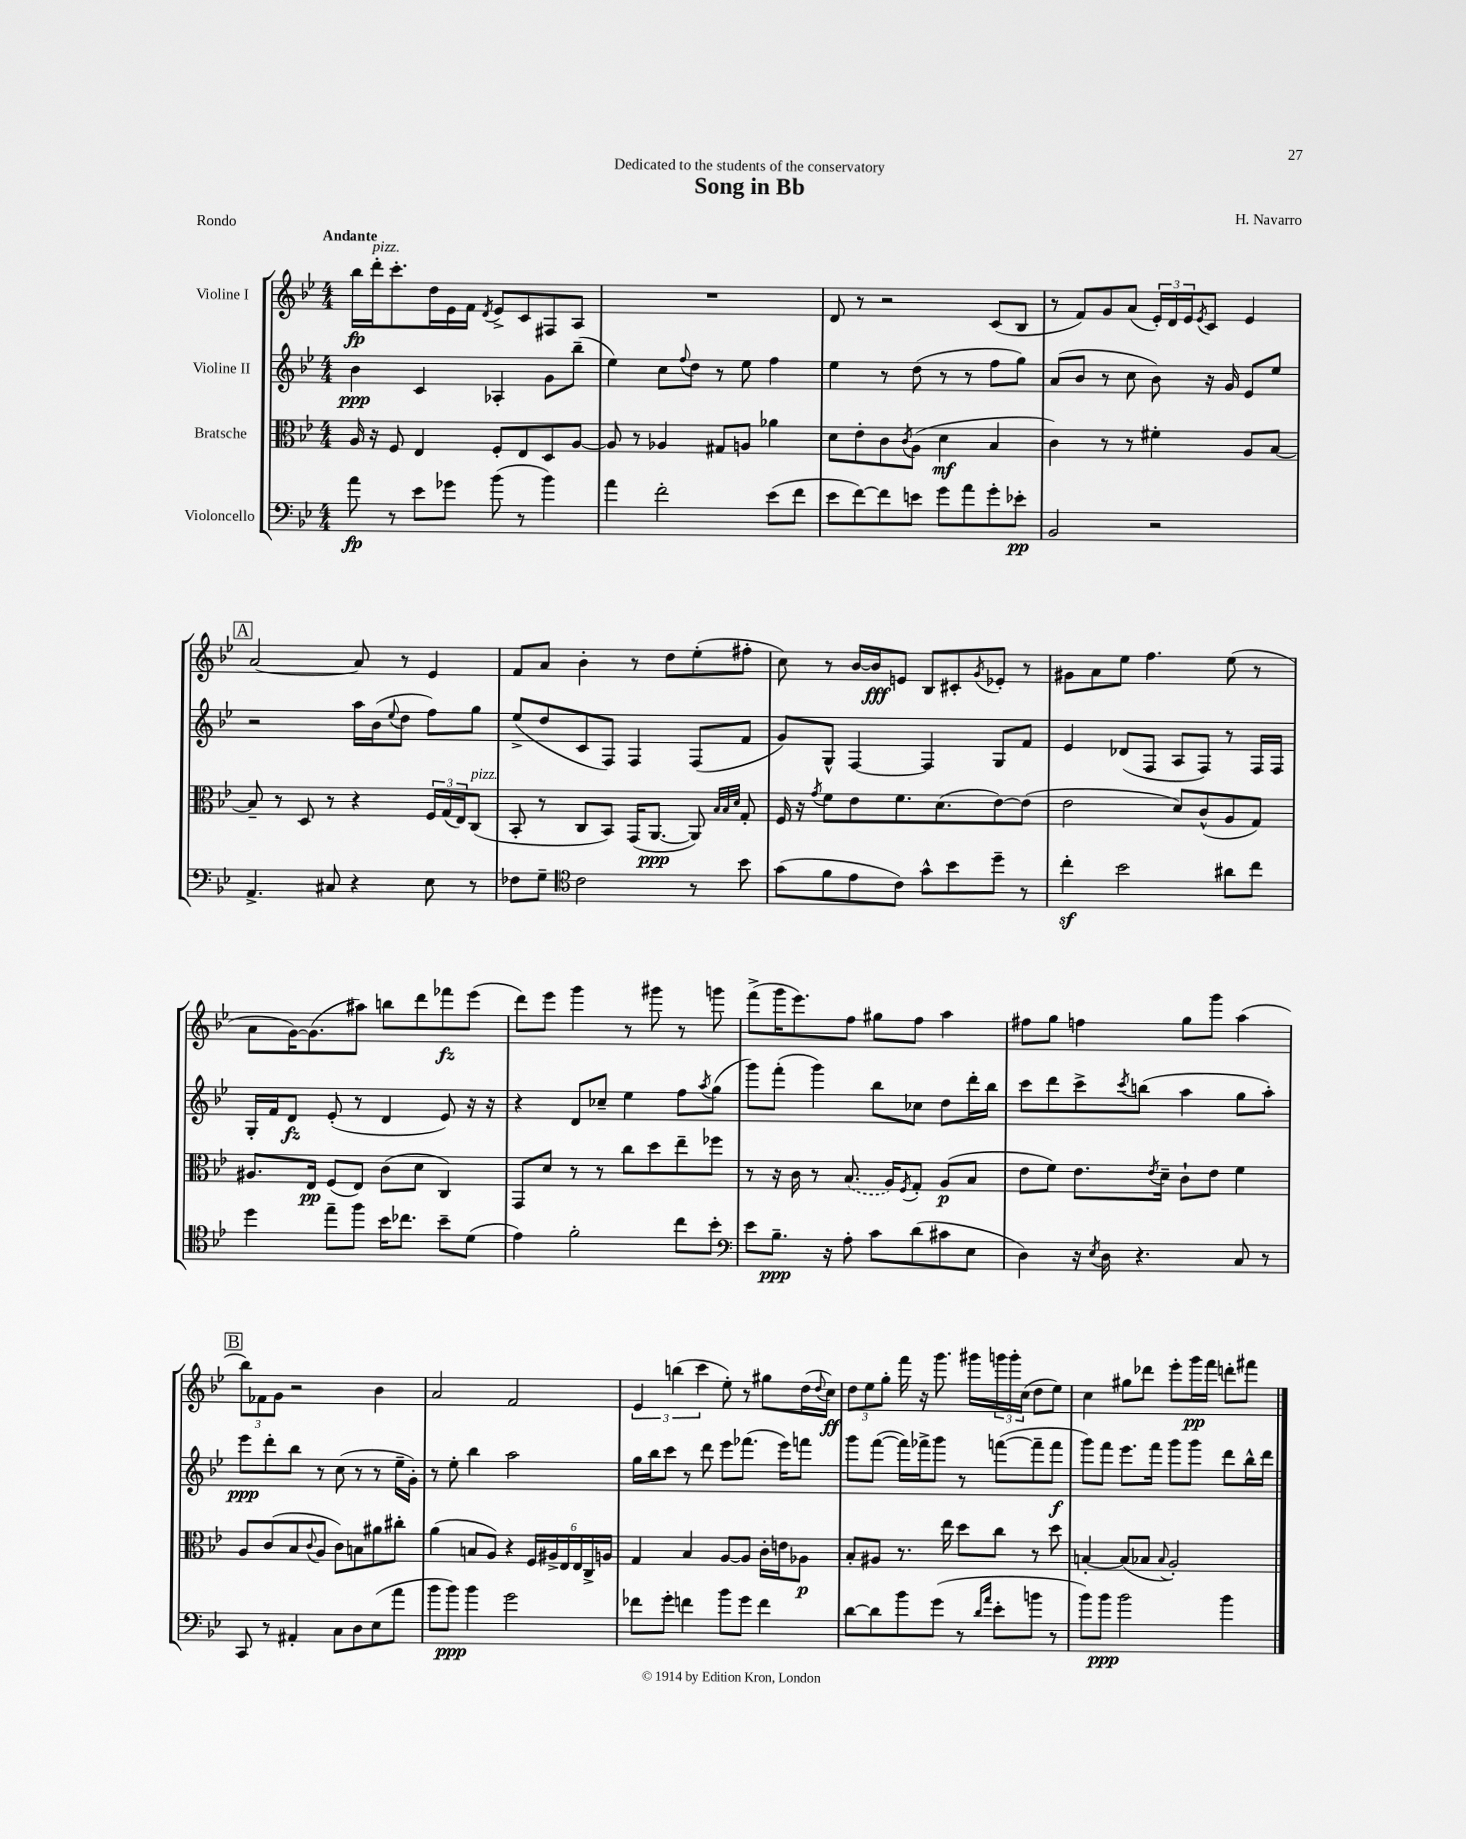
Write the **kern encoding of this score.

**kern	**dynam	**kern	**dynam	**kern	**dynam	**kern	**dynam
*part4	*part4	*part3	*part3	*part2	*part2	*part1	*part1
*staff4	*staff4	*staff3	*staff3	*staff2	*staff2	*staff1	*staff1
*I"Violoncello	*	*I"Bratsche	*	*I"Violine II	*	*I"Violine I	*
*clefF4	*	*clefC3	*	*clefG2	*	*clefG2	*
*k[b-e-]	*	*k[b-e-]	*	*k[b-e-]	*	*k[b-e-]	*
*M4/4	*	*M4/4	*	*M4/4	*	*M4/4	*
=1	=1	=1	=1	=1	=1	=1	=1
!	!	!	!	!	!	!LO:TX:a:B:t=Andante	!
8a\	fp	16A/	.	4b-\	ppp	16bb-\LL	fp
!	!	!	!	!	!	!LO:TX:a:i:t=pizz.	!
.	.	16r	.	.	.	16ddd'\J	.
8r	.	8F/	.	.	.	8.ccc'\	.
8e-\L	.	4E-/	.	4c/	.	.	.
.	.	.	.	.	.	16dd\L	.
8g-X\J	.	.	.	.	.	16e-\	.
.	.	.	.	.	.	16f\JJ	.
.	.	.	.	.	.	8qd/	.
(8b-\	.	8F'/L	.	4A-X'/	.	8e-^/L	.
8r	.	8E-/	.	.	.	8c/	.
4b-\)	.	8D/	.	8g\L	.	8F#X/	.
.	.	[8A/J	.	(8bb-~\J	.	8A/J	.
=2	=2	=2	=2	=2	=2	=2	=2
4a\	.	8A/]	.	4ee-\)	.	1r	.
.	.	8r	.	.	.	.	.
2f'\	.	4A-X/	.	8cc\L	.	.	.
.	.	.	.	8qqff/	.	.	.
.	.	.	.	8dd\J	.	.	.
.	.	8G#X/L	.	8r	.	.	.
.	.	8An/J	.	8ee-\	.	.	.
(8e-\L	.	4a-X\	.	4ff\	.	.	.
8f\J	.	.	.	.	.	.	.
=3	=3	=3	=3	=3	=3	=3	=3
8e-\L	.	8d\L	.	4ee-\	.	8d/	.
[8f\)	.	8e-'\	.	.	.	8r	.
8f\]	.	8c\	.	8r	.	2r	.
.	.	8qc/	.	.	.	.	.
8en\J	.	(8A\J	.	(8dd\	.	.	.
8g\L	.	4d\	mf	8r	.	.	.
8a\	.	.	.	8r	.	.	.
8g'\	.	4B-/	.	8ff\L	.	(8c/L	.
8e-X'\J	pp	.	.	8gg\J)	.	8B-/J	.
=4	=4	=4	=4	=4	=4	=4	=4
2BB-/	.	4c\)	.	(8a/L	.	8r	.
.	.	.	.	8b-/J	.	8f/L)	.
.	.	8r	.	8r	.	8g/	.
.	.	8r	.	8cc\	.	(8a/J	.
2r	.	4f#X'\	.	8b-\)	.	24e-'/LL)	.
.	.	.	.	.	.	24d/	.
.	.	.	.	.	.	24e-/J	.
.	.	.	.	.	.	8qe-/	.
.	.	.	.	16r	.	8c/J	.
.	.	.	.	16g/	.	.	.
.	.	8A/L	.	8e-/L	.	4e-/	.
.	.	[8B-/J	.	8ee-/J	.	.	.
!!LO:LB:g=z
!!LO:REH:place=s1:t=A
=5	=5	=5	=5	=5	=5	=5	=5
4.AA^/	.	8B-~/]	.	2r	.	[2a/	.
.	.	8r	.	.	.	.	.
.	.	8D/	.	.	.	.	.
8C#X/	.	8r	.	.	.	.	.
4r	.	4r	.	16aa\LL	.	8a/]	.
.	.	.	.	(16b-\J	.	.	.
.	.	.	.	8qqee-/	.	.	.
.	.	.	.	8dd\J	.	8r	.
8E-\	.	24F/LL	.	8ff\L)	.	4e-/	.
.	.	(24G/	.	.	.	.	.
.	.	24E-/J)	.	.	.	.	.
!	!	!LO:TX:a:i:t=pizz.	!	!	!	!	!
8r	.	(8C/J	.	8gg\J	.	.	.
=6	=6	=6	=6	=6	=6	=6	=6
8F-X\L	.	8BB-'/	.	(8ee-^/L	.	8f/L	.
8G~\J	.	8r	.	8dd/	.	8a/J	.
*clefC4	*	*	*	*	*	*	*
2c\	.	8C/L	.	8c/	.	4b-'\	.
.	.	8BB-/J)	.	8F/J)	.	.	.
.	.	(16GG/KL	.	4F/	.	8r	.
.	.	[8.AA/J	ppp	.	.	.	.
.	.	.	.	.	.	8dd\L	.
8r	.	8AA/])	.	(8F/L	.	(8ee-'\	.
.	.	32qqB-/LLL	.	.	.	.	.
.	.	32qqB-/	.	.	.	.	.
.	.	32qqd/JJJ	.	.	.	.	.
8b-\	.	8G'/	.	8f/J	.	8ff#X'\J	.
=7	=7	=7	=7	=7	=7	=7	=7
(8g\L	.	16F/	.	8g/L)	.	8cc\)	.
.	.	16r	.	.	.	.	.
.	.	8qg/	.	.	.	.	.
8f\	.	8f\L	.	8G^^/J	.	8r	.
8e-\	.	8e-\	.	[4F/	.	[16b-/LL	.
.	.	.	.	.	.	16b-/J]	fff
8c\J)	.	8.f\	.	.	.	8en/J	.
8g^^\L	.	.	.	4F/]	.	8B-/L	.
.	.	(8.d\	.	.	.	.	.
8b-\	.	.	.	.	.	8c#X'/	.
.	.	.	.	.	.	8qg/	.
8dd~\J	.	[8e-\)	.	8G/L	.	8e-X'/J	.
8r	.	(8e-\J]	.	8f/J	.	8r	.
=8	=8	=8	=8	=8	=8	=8	=8
4ccz'\	.	2e-\	.	4e-/	.	8g#X\L	.
.	.	.	.	.	.	8a\	.
2b-\	.	.	.	(8d-X/L	.	8ee-\J	.
.	.	.	.	8F/J	.	4.ff\	.
.	.	8d/L)	.	8A/L	.	.	.
.	.	(8c^^/	.	8F/J)	.	.	.
8a#X\L	.	8A/	.	8r	.	(8ee-\	.
8cc\J	.	8G/J)	.	16F/LL	.	8r	.
.	.	.	.	16F/JJ	.	.	.
!!LO:LB:g=z
=9	=9	=9	=9	=9	=9	=9	=9
4dd\	.	8.A#X/L	.	16G'/LL	.	8a\L	.
.	.	.	.	16f/J	.	.	.
.	.	.	.	8d/J	fz	[16g\K)	.
.	.	16E-/Jk	pp	.	.	(8.g\]	.
8ee-~\L	.	(8F/L	.	(8e-'/	.	.	.
8ff\J	.	8E-/J)	.	8r	.	8aa#X\J)	.
16b-\KL	.	(8c\L	.	4d/	.	8bbn\L	.
8.cc-X\J	.	.	.	.	.	.	.
.	.	8d\J	.	.	.	8ddd\	.
8b-~\L	.	4C/)	.	8e-/)	.	8fff-X\	fz
(8d\J	.	.	.	16r	.	(8eee-\J	.
.	.	.	.	16r	.	.	.
=10	=10	=10	=10	=10	=10	=10	=10
4e-\)	.	8GG/L	.	4r	.	8ddd\L)	.
.	.	8d/J	.	.	.	8eee-\J	.
2f'\	.	8r	.	8d/L	.	4ggg\	.
.	.	8r	.	8cc-X~/J	.	.	.
.	.	8cc\L	.	4ee-\	.	8r	.
.	.	8dd\	.	.	.	8ggg#X\	.
8cc\L	.	8ee-~\	.	8ff\L	.	8r	.
.	.	.	.	8qaa/	.	.	.
8b-'\J	.	8ff-X\J	.	(8gg\J	.	8gggn\	.
=11	=11	=11	=11	=11	=11	=11	=11
*clefF4	*	*	*	*	*	*	*
8e-\L	.	8r	.	8ggg\L)	.	(8fff^\L	.
8.B-~\J	ppp	16r	.	(8fff'\J	.	16ggg\K	.
.	.	16c\	.	.	.	8.eee-\)	.
.	.	8r	.	4ggg\)	.	.	.
16r	.	.	.	.	.	.	.
8A'\	.	(8.B-/	.	.	.	8ff\J	.
8c\L	.	.	.	8bb-\L	.	8gg#X\L	.
.	.	16A/KL)	.	.	.	.	.
.	.	8qF/	.	.	.	.	.
(8d\	.	8G'/J	.	8cc-X\J	.	8ff\J	.
8c#X\	.	(8A/L	p	8dd\L	.	4aa\	.
8E-\J	.	8B-/J	.	16ddd'\L	.	.	.
.	.	.	.	16bb-\JJ	.	.	.
=12	=12	=12	=12	=12	=12	=12	=12
4D\)	.	8e-\L	.	8ccc\L	.	8ff#X\L	.
.	.	8f\J)	.	8ddd\	.	8gg\J	.
16r	.	8.e-\L	.	8ccc^\	.	4ffn\	.
8qE-/	.	.	.	.	.	.	.
16D\	.	.	.	.	.	.	.
.	.	.	.	8qccc/	.	.	.
4.r	.	.	.	(8bbn\J	.	.	.
.	.	8qe-/	.	.	.	.	.
.	.	16d~\Jk	.	.	.	.	.
.	.	8c`\L	.	4aa\	.	8gg\L	.
.	.	8e-\J	.	.	.	8ggg\J	.
8C/	.	4f\	.	8gg\L	.	(4aa\	.
8r	.	.	.	8aa'\J)	.	.	.
!!LO:LB:g=z
!!LO:REH:place=s1:t=B
=13	=13	=13	=13	=13	=13	=13	=13
8CC/	.	8A/L	.	8eee-\L	ppp	12bb-\L)	.
.	.	.	.	.	.	12f-X\	.
8r	.	(8c/	.	8ddd'\	.	.	.
.	.	.	.	.	.	12g\J	.
4AA#X'/	.	8B-/	.	8bb-\J	.	2r	.
.	.	8qqc/	.	.	.	.	.
.	.	8A/J	.	8r	.	.	.
8C\L	.	8c\L)	.	(8cc\	.	.	.
8D\	.	8Bn\	.	8r	.	.	.
(8E-\	.	8a#X\	.	8r	.	4b-\	.
8a\J	.	8cc#X'\J	.	16ee-~\LL	.	.	.
.	.	.	.	16g'\JJ)	.	.	.
=14	=14	=14	=14	=14	=14	=14	=14
8b-\L	.	(4a\	.	8r	.	2a/	.
8b-\J)	ppp	.	.	8ee-'\	.	.	.
4b-\	.	8Bn/L	.	4bb-\	.	.	.
.	.	8A/J)	.	.	.	.	.
2g\	.	4r	.	2aa\	.	2f/	.
.	.	24F/LL	.	.	.	.	.
.	.	24A#X^/	.	.	.	.	.
.	.	24E-/	.	.	.	.	.
.	.	24E-/	.	.	.	.	.
.	.	24C^/	.	.	.	.	.
.	.	24An/JJ	.	.	.	.	.
=15	=15	=15	=15	=15	=15	=15	=15
8f-X\L	.	4G/	.	16gg\LL	.	6e-/	.
.	.	.	.	16bb-\J	.	.	.
8g'\J	.	.	.	8ccc\J	.	.	.
.	.	.	.	.	.	(6bbn\	.
4fn\	.	4B-/	.	8r	.	.	.
.	.	.	.	.	.	6ccc\	.
.	.	.	.	8ddd\	.	.	.
8b-\L	.	[8A/L	.	8eee-\L	.	8ee-'\)	.
8g\J	.	8A/J]	.	(8.fff-X\J	.	8r	.
4f\	.	16c'\LL	.	.	.	8gg#X\L	.
.	.	16en\J	.	16eee-\KL)	.	.	.
.	.	8A-X\J	p	8fffn\J	.	(16dd\L	.
.	.	.	.	.	.	8qqdd/	.
.	.	.	.	.	.	16cc\JJ)	ff
=16	=16	=16	=16	=16	=16	=16	=16
[8d\L	.	8B-'/L	.	8ggg\L	.	12dd\L	.
.	.	.	.	.	.	12ee-\	.
8d\]	.	8A#X/J	.	([8fff\J	.	.	.
.	.	.	.	.	.	12gg'\J	.
8b-\	.	8.r	.	16fff\LL])	.	16fff\	.
.	.	.	.	16fff-X^\J	.	16r	.
(8g\J	.	.	.	8ggg\J	.	8.ggg\	.
.	.	16ee-\	.	.	.	.	.
8r	.	8dd\L	.	8r	.	.	.
.	.	.	.	.	.	16ggg#X\LL	.
16qqd/LL	.	.	.	.	.	.	.
16qqa/JJ	.	.	.	.	.	.	.
8e-'\L	.	8cc\J	.	([8fffn\L	.	24gggn\	.
.	.	.	.	.	.	24ggg'\	.
.	.	.	.	.	.	(24cc\JJ	.
8bn\J	.	8r	.	8fff~\]	.	8dd\L	.
8r	.	8dd\	.	8fff\J	f	8ee-\J)	.
=17	=17	=17	=17	=17	=17	=17	=17
8b-\L)	.	[4Bn'/	.	8ggg\L)	.	4cc\	.
8b-\J	ppp	.	.	8fff\J	.	.	.
2b-\	.	(8B/L]	.	8.eee-\L	.	8gg#X\L	.
.	.	8B-X/J	.	.	.	8ddd-X\J	.
.	.	.	.	16fff\Jk	.	.	.
.	.	8qqB-/	.	.	.	.	.
.	.	2A'/)	.	8ggg\L	.	8eee-'\L	.
.	.	.	.	8ggg\J	.	16ggg\L	pp
.	.	.	.	.	.	16fff\JJ	.
4b-\	.	.	.	8ddd\L	.	8dddn'\L	.
.	.	.	.	16bb-^^\L	.	8fff#X\J	.
.	.	.	.	16ddd\JJ	.	.	.
==	==	==	==	==	==	==	==
*-	*-	*-	*-	*-	*-	*-	*-
